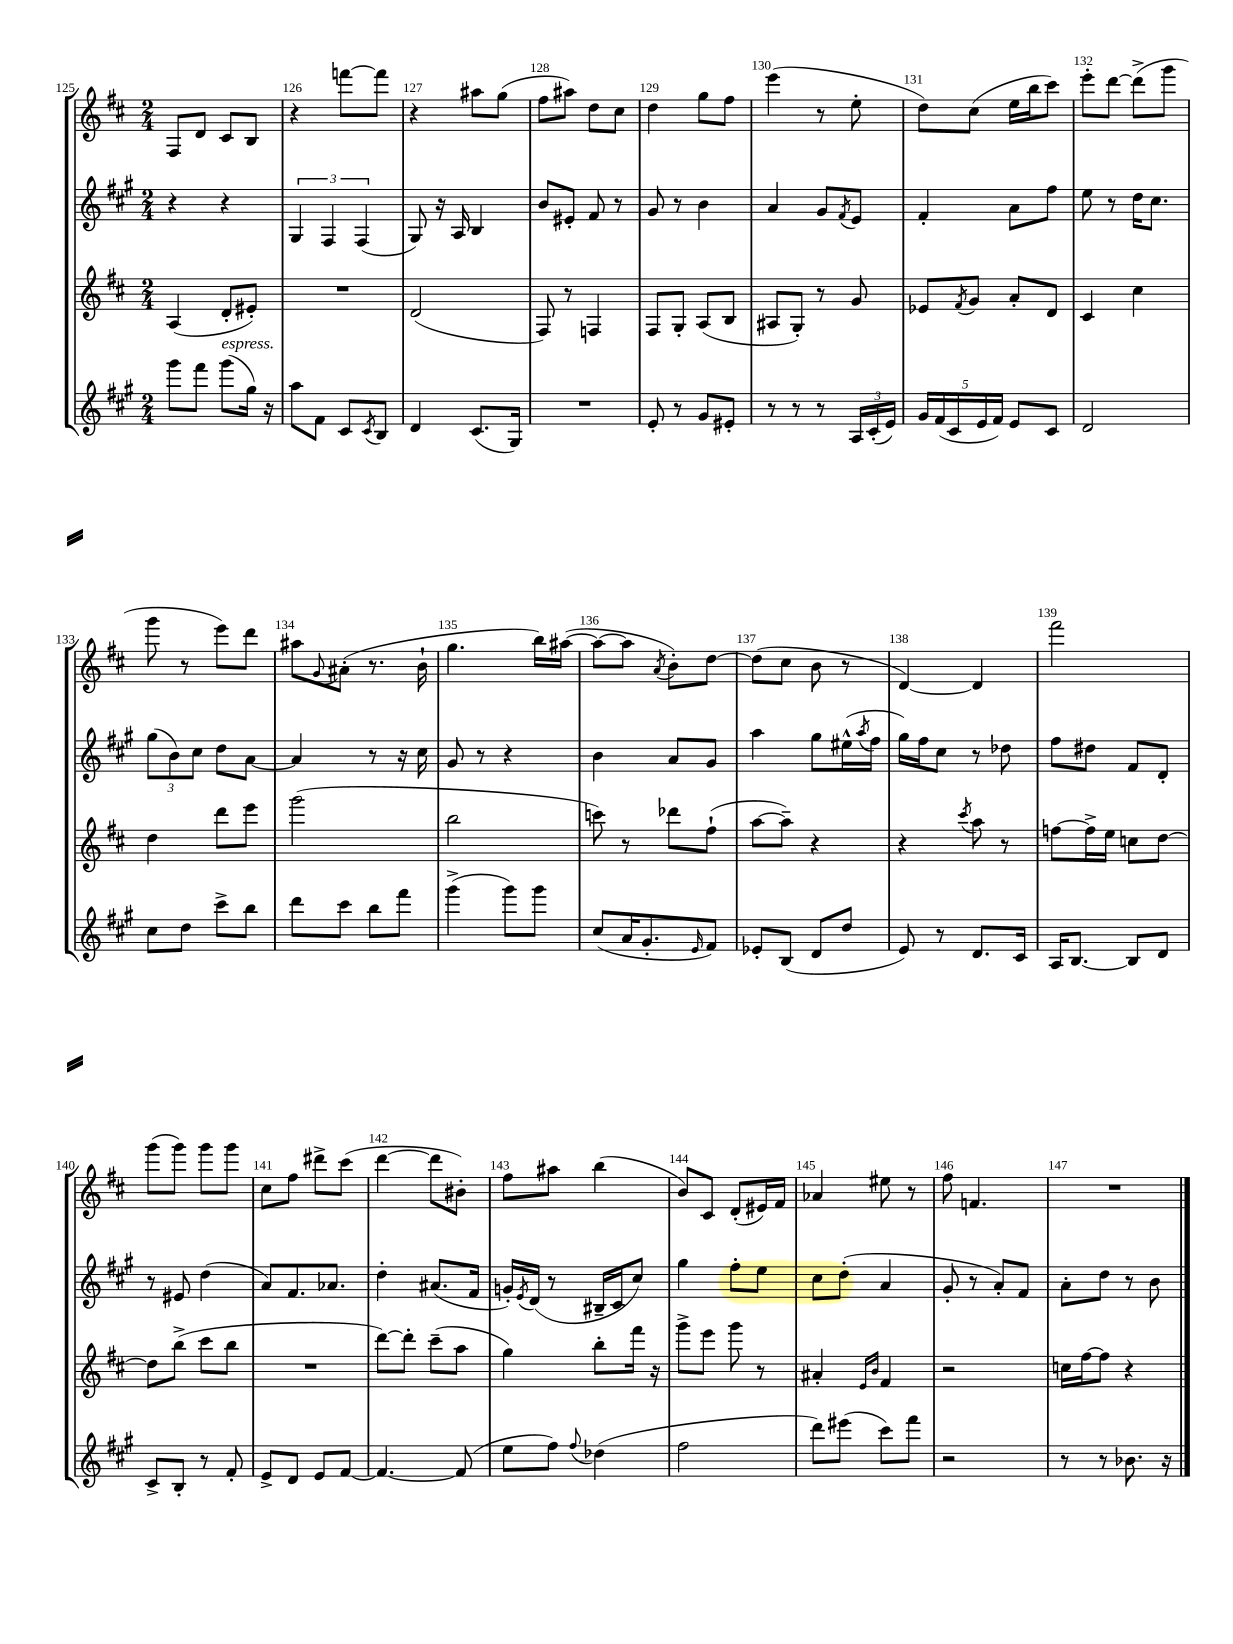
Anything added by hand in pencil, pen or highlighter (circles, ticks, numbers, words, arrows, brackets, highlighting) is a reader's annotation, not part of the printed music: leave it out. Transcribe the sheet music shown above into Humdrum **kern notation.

**kern	**kern	**kern	**kern
*staff4	*staff3	*staff2	*staff1
*clefG2	*clefG2	*clefG2	*clefG2
*k[f#c#g#]	*k[f#c#]	*k[f#c#g#]	*k[f#c#]
*M2/4	*M2/4	*M2/4	*M2/4
8ggg#	(4A	4r	8F#
8fff#	.	.	8d
(8ggg#	8d'	4r	8c#
16gg#)	8e#')	.	8B
16r	.	.	.
=	=	=	=
8aa	2r	6G#	4r
8f#	.	.	.
.	.	6F#	.
8c#	.	.	[8fff
.	.	(6F#	.
8qc#	.	.	.
8B	.	.	8fff]
=	=	=	=
4d	(2d	8G#)	4r
.	.	16r	.
.	.	16A	.
(8.c#	.	4B	8aa#
.	.	.	(8gg
16G#)	.	.	.
=	=	=	=
2r	8F#)	8b	8ff#
.	8r	8e#'	8aa#)
.	4F	8f#	8dd
.	.	8r	8cc#
=	=	=	=
8e'	8F#	8g#	4dd
8r	8G'	8r	.
8g#	(8A	4b	8gg
8e#'	8B	.	8ff#
=	=	=	=
8r	8A#	4a	(4eee
8r	8G')	.	.
8r	8r	8g#	8r
.	.	8qf#	.
24A	8g	8e	8ee'
(24c#'	.	.	.
24e)	.	.	.
=	=	=	=
20g#	8e-	4f#'	8dd)
(20f#	.	.	.
20c#	.	.	.
.	8qf#	.	.
.	8g	.	(8cc#
20e	.	.	.
20f#)	.	.	.
8e	8a'	8a	16ee
.	.	.	16bb
8c#	8d	8ff#	8ccc#)
=	=	=	=
2d	4c#	8ee	8eee'
.	.	8r	[8ddd
.	4cc#	16dd	(8ddd^]
.	.	8.cc#	.
.	.	.	8ggg
=	=	=	=
8cc#	4dd	(12gg#	8ggg
.	.	12b)	.
8dd	.	.	8r
.	.	12cc#	.
8ccc#^	8ddd	8dd	8eee)
8bb	8eee	[8a	8ddd
=	=	=	=
8ddd	(2ggg	4a]	8aa#
.	.	.	8qqg
8ccc#	.	.	(8a#'
8bb	.	8r	8.r
8fff#	.	16r	.
.	.	16cc#	16b`
=	=	=	=
(4ggg#^	2bb	8g#	4.gg
.	.	8r	.
8ggg#)	.	4r	.
8ggg#	.	.	16bb)
.	.	.	([16aa#
=	=	=	=
(8cc#	8ccc)	4b	8aa#_
16a	8r	.	8aa#]
8.g#'	.	.	.
.	.	.	8qa
.	8ddd-	8a	8b')
16qqe	.	.	.
8f#)	(8ff#`	8g#	[8dd
=	=	=	=
8e-'	[8aa	4aa	(8dd]
(8B	8aa~])	.	8cc#
8d	4r	8gg#	8b
8dd	.	(16ee#^^	8r
.	.	8qaa	.
.	.	16ff#	.
=	=	=	=
8e)	4r	16gg#)	[4d)
.	.	16ff#	.
8r	.	8cc#	.
.	8qccc#	.	.
8.d	8aa	8r	4d]
.	8r	8dd-	.
16c#	.	.	.
=	=	=	=
16A	[8ff	8ff#	2fff#
[8.B	.	.	.
.	16ff^]	8dd#	.
.	16ee	.	.
8B]	8cc	8f#	.
8d	[8dd	8d'	.
=	=	=	=
8c#^	8dd]	8r	(8ggg
8B'	(8bb^	8e#	8ggg)
8r	8ccc#	(4dd	8ggg
8f#'	8bb	.	8ggg
=	=	=	=
8e^	2r	8a)	8cc#
8d	.	8.f#	8ff#
8e	.	.	8ddd#^
.	.	8.a-	.
[8f#	.	.	(8ccc#
=	=	=	=
4.f#_	[8ddd)	4dd'	[4ddd
.	8ddd']	.	.
.	(8ccc#~	(8.a#	8ddd]
(8f#]	8aa	.	8b#')
.	.	16f#	.
=	=	=	=
8ee	4gg)	16g')	8ff#
.	.	8qe	.
.	.	(16d	.
8ff#)	.	8r	8aa#
8qqff#	.	.	.
(4dd-	8bb'	16B#~	(4bb
.	.	16c#	.
.	16fff#	8cc#)	.
.	16r	.	.
=	=	=	=
2ff#	8ggg^	4gg#	8b)
.	8eee	.	8c#
.	8ggg	8ff#'	(8d'
.	8r	8ee	16e#)
.	.	.	16f#
=	=	=	=
8ddd)	4a#'	8cc#	4a-
(8eee#	.	(8dd'	.
.	16qqe	.	.
.	16qqb	.	.
8ccc#)	4f#	4a	8ee#
8fff#	.	.	8r
=	=	=	=
2r	2r	8g#'	8ff#
.	.	8r	4.f
.	.	8a')	.
.	.	8f#	.
=	=	=	=
8r	16cc	8a'	2r
.	[16ff#	.	.
8r	8ff#]	8dd	.
8.b-	4r	8r	.
.	.	8b	.
16r	.	.	.
==	==	==	==
*-	*-	*-	*-
